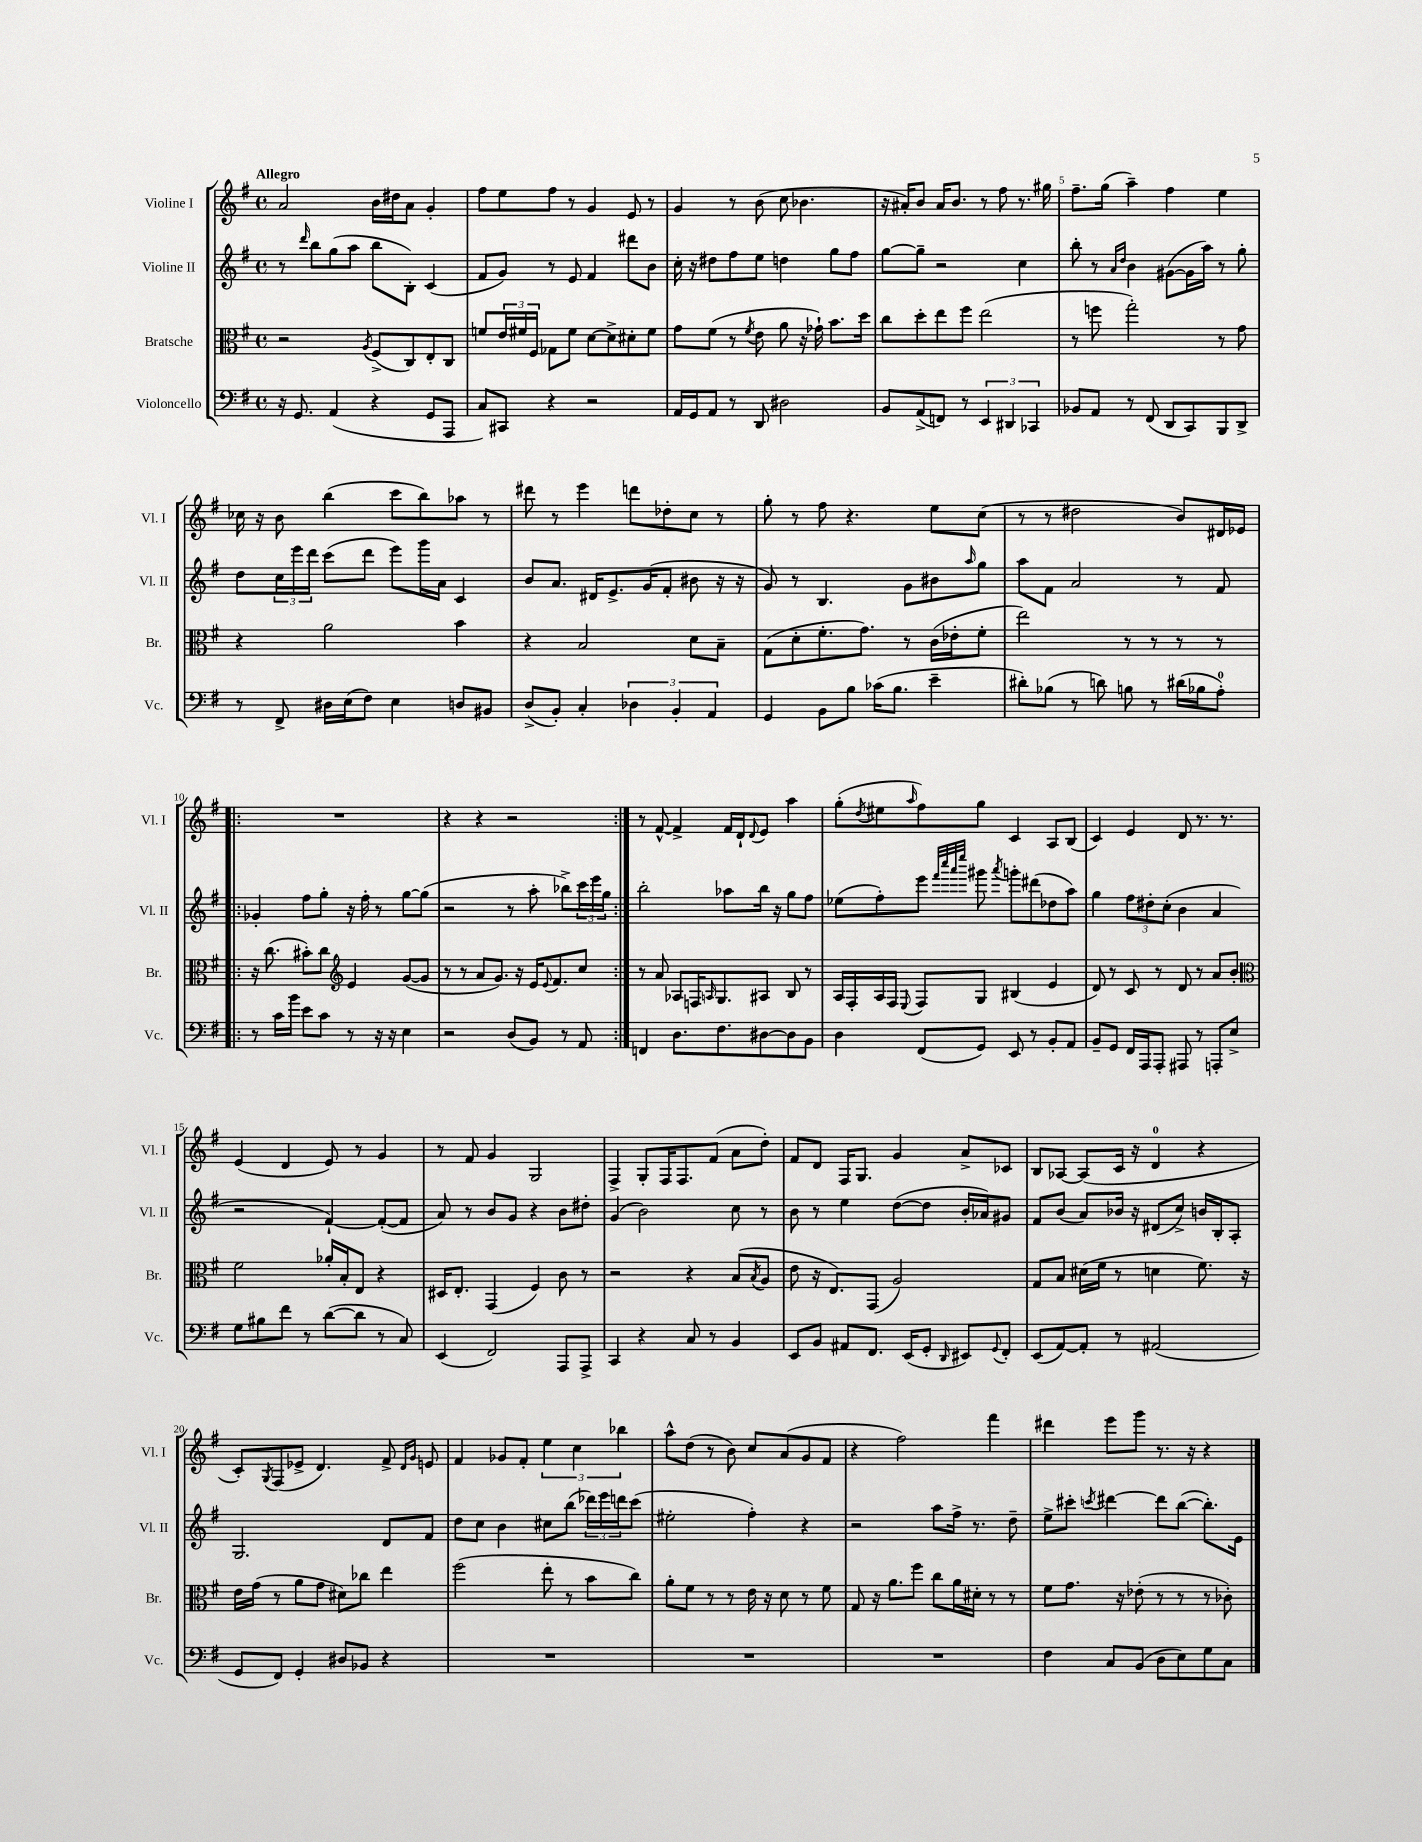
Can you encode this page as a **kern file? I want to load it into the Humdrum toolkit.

**kern	**kern	**kern	**kern
*staff4	*staff3	*staff2	*staff1
*clefF4	*clefC3	*clefG2	*clefG2
*k[f#]	*k[f#]	*k[f#]	*k[f#]
*M4/4	*M4/4	*M4/4	*M4/4
*met(c)	*met(c)	*met(c)	*met(c)
16r	2r	8r	2a
8.GG	.	.	.
.	.	16qqddd	.
.	.	8bb	.
(4AA	.	(8gg	.
.	.	8aa	.
.	8qA	.	.
4r	(8F#^	8bb	16b
.	.	.	16dd#
.	8C)	8B')	8a
8GG	8E'	(4c	4g'
8AAA	8C	.	.
=	=	=	=
8C)	8f	8f#	8ff#
8CC#	24e	8g)	8ee
.	24f#	.	.
.	24F#	.	.
4r	8G-	8r	8ff#
.	8f#	8e	8r
2r	[8d	4f#	4g
.	8d^]	.	.
.	8d#'	8ddd#	8e
.	8f#	8b	8r
=	=	=	=
16AA	8g	16cc'	4g
16GG	.	16r	.
8AA	(8f#	8dd#	.
8r	8r	8ff#	8r
.	8qf#	.	.
8DD	8e	8ee	(8b
2D#	8a	4dd	8cc
.	16r	.	4.b-
.	16g-`)	.	.
.	8.b	8gg	.
.	.	8ff#	.
.	16dd	.	.
=	=	=	=
8BB	8cc	[8gg	16r
.	.	.	16a#')
(8AA^	8dd'	8gg~]	8b
8FF)	8ee	2r	16a#
.	.	.	8.b
8r	8ff#	.	.
6EE	(2ee	.	8r
.	.	.	8ff#
6DD#	.	.	.
.	.	4cc	8.r
6CC-	.	.	.
.	.	.	16gg#
=	=	=	=
8BB-	8r	8bb'	8.ff#~
8AA	8ff	8r	.
.	.	.	(16gg
.	.	16qqa	.
.	.	16qqdd	.
8r	2gg')	4b	4aa~)
(8FF#	.	.	.
8DD	.	([8g#	4ff#
8CC)	.	16g#]	.
.	.	16aa)	.
8BBB	8r	8r	4ee
8DD^	8g	8gg'	.
=	=	=	=
8r	4r	8dd	16cc-
.	.	.	16r
8FF#^	.	24cc	8b
.	.	24eee	.
.	.	24ddd	.
16D#	2a	(8ccc	(4bb
(16E	.	.	.
8F#)	.	8ddd	.
4E	.	8eee)	8ccc
.	.	16ggg	8bb)
.	.	16a	.
8D	4b	4c	8aa-
8BB#	.	.	8r
=	=	=	=
(8D^	4r	8b	8ddd#
8BB')	.	8.a	8r
4C'	2B	.	4eee
.	.	16d#	.
.	.	8.e^	.
6D-	.	.	8ddd
.	.	(16g	.
.	.	8f#'	8dd-'
6BB'	.	.	.
.	8d	8b#	8cc
6AA	.	.	.
.	8B~	16r	8r
.	.	16r	.
=	=	=	=
4GG	(8G	8g)	8gg'
.	8d'	8r	8r
8BB	8.f#'	4.B	8ff#
8B	.	.	4.r
.	8.g)	.	.
(16c-	.	.	.
8.B	.	.	.
.	8r	8g	.
4e~	(16c	8b#	8ee
.	16e-'	.	.
.	.	16qqaa	.
.	8f#'	8gg	(8cc
=	=	=	=
8d#')	2ee)	8aa	8r
(8B-	.	8f#	8r
8r	.	2a	2dd#
8d)	.	.	.
8B	8r	.	.
8r	8r	.	.
(16d#	8r	8r	8b)
16B-	.	.	.
8A')	8r	8f#	16d#
.	.	.	16e-
=!|:	=!|:	=!|:	=!|:
8r	16r	4g-'	1r
.	(8.cc	.	.
16c	.	.	.
16b	.	.	.
8e	8b#')	8ff#	.
8c	8cc	8gg'	.
*	*clefG2	*	*
8r	4e	16r	.
.	.	16ff#'	.
16r	.	8r	.
16r	.	.	.
4E	([8g	[8gg	.
.	8g]	(8gg]	.
=	=	=	=
2r	8r	2r	4r
.	8r	.	.
.	8a	.	4r
.	8.g)	.	.
(8D	.	8r	2r
.	16r	.	.
8BB)	16e	8aa'	.
.	8qqe	.	.
.	8.f#	.	.
8r	.	8bb-^)	.
8AA	8cc	24ccc	.
.	.	24eee	.
.	.	24gg	.
=:|!	=:|!	=:|!	=:|!
4FF	8r	2bb'	8r
.	8a	.	[8f#^^
8.D	8A-	.	4f#^]
.	16F	.	.
.	16qqA	.	.
8.F#	8.G	.	.
.	.	8aa-	16f#
.	.	.	16d`
.	.	.	8qqd
[8D#	8A#	16bb	8e
.	.	16r	.
8D#]	8B	8gg	4aa
8BB	8r	8ff#	.
=	=	=	=
4D	16A	(8ee-	(8gg'
.	16F#'	.	.
.	.	.	8qdd
.	16A	8ff#')	8ee#
.	16F#	.	.
.	8qqE	.	16qqaa
(8FF#	8F#	8eee	8ff#)
.	.	32qqfff#	.
.	.	32qqcccc	.
.	.	32qqaaa	.
.	.	32qqeeee	.
8GG)	8G	8ggg#	8gg
.	.	8qaaa	.
8EE	(4B#	8ggg'	4c
8r	.	(8ddd#	.
8BB'	4e	8dd-	8A
8AA	.	8aa)	(8B
=	=	=	=
8BB~	8d)	4gg	4c)
8GG	8r	.	.
16FF#	8c	12ff#	4e
16AAA	.	.	.
.	.	12dd#'	.
8AAA'	8r	.	.
.	.	(12cc'	.
8AAA#	8d	4b	8d
8r	8r	.	8.r
8AAA'	8a	4a	.
.	.	.	8.r
8E^	8b'	.	.
=	=	=	=
*	*clefC3	*	*
8G	2f#	2r	(4e
8B#	.	.	.
8f#	.	.	4d
8r	.	.	.
([8d	16a-'	[4f#`)	8e)
.	16B'	.	.
8d]	8E	.	8r
8r	4r	(8f#'_	4g
8C)	.	8f#]	.
=	=	=	=
(4EE	16D#	8a)	8r
.	8.E'	.	.
.	.	8r	8f#
2FF#)	(4GG	8b	4g
.	.	8g	.
.	4F#)	4r	2G
8AAA	8c	8b	.
8AAA^	8r	8dd#'	.
=	=	=	=
4CC	2r	(4g	4F#^
4r	.	2b)	8G'
.	.	.	16F#
.	.	.	8.F#
8C	4r	.	.
8r	.	.	(8f#
4BB	(8B	8cc	8a
.	8qB	.	.
.	8A	8r	8dd')
=	=	=	=
8EE	8e	8b	8f#
8BB	16r	8r	8d
.	8.E)	.	.
8AA#	.	4ee	16F#
.	.	.	8.G
8.FF#	(8GG	.	.
.	2A)	([8dd	4g
(16EE	.	.	.
8GG'	.	8dd]	.
16qqDD	.	.	.
8EE#)	.	16b'	8a^
.	.	16a-)	.
8qqGG	.	.	.
8FF#'	.	8g#	8c-
=	=	=	=
(8EE	8G	8f#	8B
[8AA)	8B	(8b	[8A-
8AA']	(16d#	8a)	(8A-]
.	16f#	.	.
8r	8r	16b-	16c
.	.	16r	16r
(2AA#	4d	(8d#	4d
.	.	8cc^)	.
.	8.f#)	16b	4r
.	.	16B'	.
.	.	8A'	.
.	16r	.	.
=	=	=	=
8GG	16e	2.G	8c')
.	(16g	.	.
.	.	.	8qG
8FF#)	8r	.	(8F#
4GG'	8a	.	8e-^
.	8g	.	4.d)
8D#	8d#)	.	.
8BB-	8cc-	.	.
4r	4ee	8d	8f#^
.	.	.	16qqd
.	.	.	16qqg
.	.	8f#	8e
=	=	=	=
1r	(2ff#	8dd	4f#
.	.	8cc	.
.	.	4b	8g-
.	.	.	8f#'
.	8ee'	8cc#	6ee
.	8r	(8bb	.
.	.	.	6cc
.	8b	24ddd-)	.
.	.	24eee	.
.	.	24ddd	6bb-
.	8cc)	(8ccc	.
=	=	=	=
1r	8a'	2ee#'	8aa^^
.	8f#	.	(8dd
.	8r	.	8r
.	8r	.	8b)
.	16e	4ff#')	8cc
.	16r	.	.
.	8d	.	(8a
.	8r	4r	8g
.	8f#	.	8f#
=	=	=	=
1r	8G	2r	4r
.	16r	.	.
.	8.a	.	.
.	.	.	2ff#)
.	8ff#	.	.
.	8cc	8aa	.
.	16a	16ff#^	.
.	16d#'	8.r	.
.	8r	.	4fff#
.	8r	8dd~	.
=	=	=	=
4F#	8f#	8ee^	4ddd#
.	8.g	8ccc#'	.
.	.	8qccc	.
8C	.	[4ddd#	8eee
.	16r	.	.
(8BB	(8e-'	.	8ggg
8D	8r	8ddd#]	8.r
8E)	8r	([8bb	.
.	.	.	16r
8G	8r	8.bb'])	4r
8C	8c-')	.	.
.	.	16e	.
==	==	==	==
*-	*-	*-	*-
